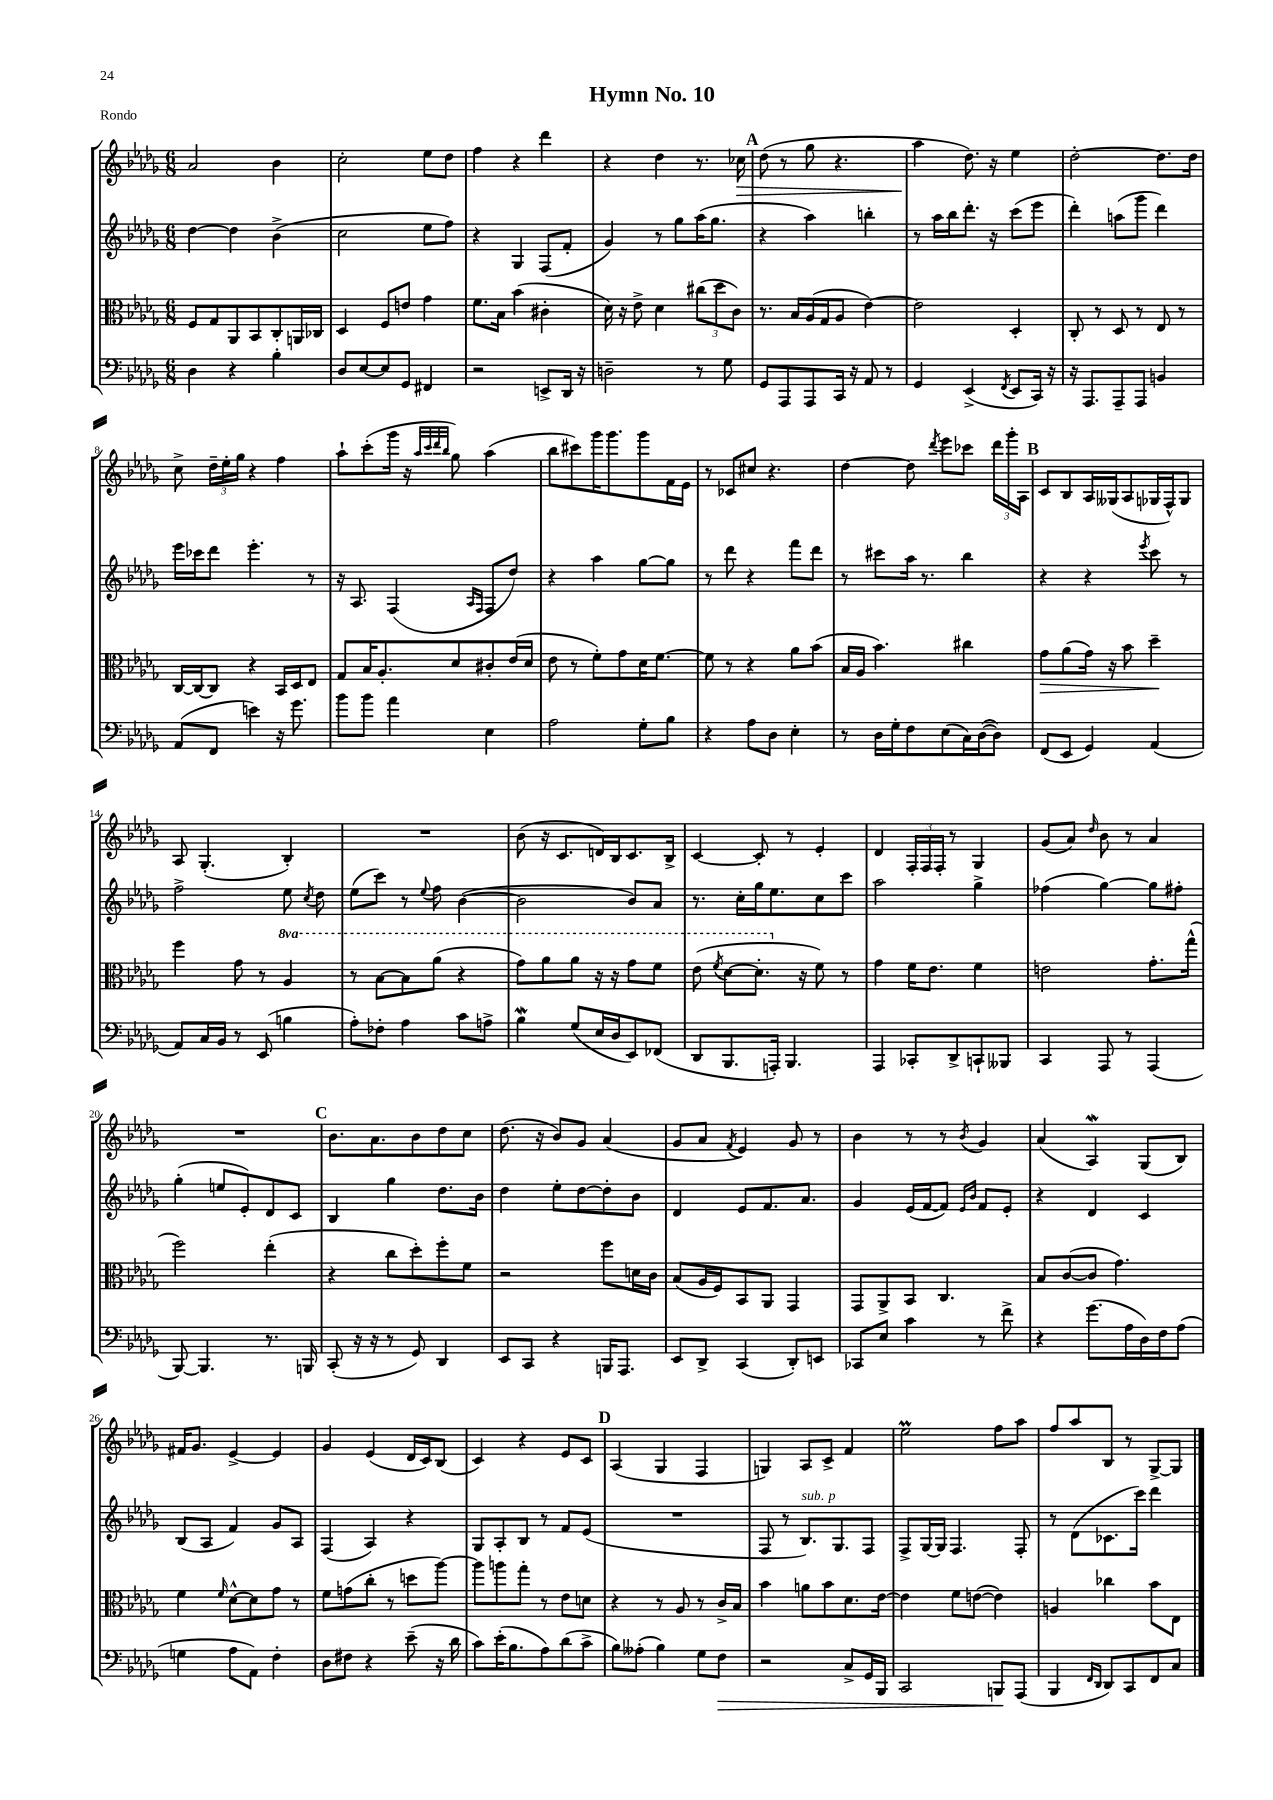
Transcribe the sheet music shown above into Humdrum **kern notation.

**kern	**kern	**kern	**kern
*staff4	*staff3	*staff2	*staff1
*clefF4	*clefC3	*clefG2	*clefG2
*k[b-e-a-d-g-]	*k[b-e-a-d-g-]	*k[b-e-a-d-g-]	*k[b-e-a-d-g-]
*M6/8	*M6/8	*M6/8	*M6/8
4D-	8F	[4dd-	2a-
.	8G-	.	.
4r	8AA-	4dd-]	.
.	8BB-	.	.
4B-'	8C'	(4b-^	4b-
.	16AA	.	.
.	16C-	.	.
=	=	=	=
8D-	4D-	2cc	2cc'
[8E-	.	.	.
8E-]	8F	.	.
8GG-	8e	.	.
4FF#	4g-	8ee-	8ee-
.	.	8ff)	8dd-
=	=	=	=
2r	8.f	4r	4ff
.	16B-	.	.
.	(4b-	4G-	4r
8EE^	4c#'	(8F	4ddd-
16DD-	.	8f'	.
16r	.	.	.
=	=	=	=
2D~	16d-)	4g-)	4r
.	16r	.	.
.	8e-^	.	.
.	4d-	8r	4dd-
.	.	8gg-	.
8r	(12cc#	(16aa-	8.r
.	.	8.gg-	.
.	12dd-	.	.
8G-	.	.	.
.	12c)	.	.
.	.	.	16cc-
=	=	=	=
8GG-	8.r	4r	(8dd-
8AAA-	.	.	8r
.	16B-	.	.
8AAA-	(16A-	4aa-)	8gg-
.	16G-	.	.
16CC	8A-	.	4.r
16r	.	.	.
8AA-	[4e-)	4bb'	.
8r	.	.	.
=	=	=	=
4GG-	2e-]	8r	4aa-
.	.	16aa-	.
.	.	16bb-	.
(4EE-^	.	8.ddd-'	8.dd-)
.	.	16r	16r
8qFF	.	.	.
8EE-	4D-'	(8ccc	4ee-
16CC)	.	8eee-	.
16r	.	.	.
=	=	=	=
16r	8C'	4ddd-')	[2dd-'
8.AAA-	.	.	.
.	8r	.	.
8AAA-~	8D-	(8aa	.
8AAA-	8r	8ggg-	.
4BB	8E-	4ddd-)	8.dd-]
.	8r	.	.
.	.	.	16dd-
=	=	=	=
(8AA-	[16C	16eee-	8cc^
.	16C_	16ccc-	.
8FF	8C]	8ddd-	24dd-~
.	.	.	24ee-'
.	.	.	24gg-
4e)	4r	4.eee-'	4r
16r	16BB-	.	4ff
8.g-	16D-	.	.
.	8E-	8r	.
=	=	=	=
8b-	8G-	16r	8aa-`
.	.	8.A-	.
8b-	16B-	.	(8ccc'
.	8.A-'	.	.
4a-	.	(4F	16ggg-
.	.	.	16r
.	.	.	32qqaa-
.	.	.	32qqccc
.	.	.	32qqddd-
.	.	.	32qqbb-
.	8d-	.	8gg-)
.	.	16qqA-	.
.	.	16qqF	.
4E-	8c#'	8F	(4aa-
.	(16e-	8dd-)	.
.	16d-	.	.
=	=	=	=
2A-	8e-	4r	8bb-
.	8r	.	8ccc#)
.	8f')	4aa-	16ggg-
.	.	.	8.ggg-
.	8g-	.	.
8G-'	16d-	[8gg-	8ggg-
.	[8.f	.	.
8B-	.	8gg-]	16f
.	.	.	16e-
=	=	=	=
4r	8f]	8r	8r
.	8r	8ddd-	8c-
8A-	4r	4r	8cc#
8D-	.	.	4.r
4E-'	8a-	8fff	.
.	(8b-	8ddd-	.
=	=	=	=
8r	16B-	8r	[4dd-
.	16A-	.	.
16D-	4.b-)	8ccc#	.
16G-'	.	.	.
8F	.	16aa-	8dd-]
.	.	8.r	.
.	.	.	8qddd-
(8E-	.	.	8eee-
16C)	4cc#	4bb-	8ccc-
([16D-	.	.	.
8D-])	.	.	24ddd-
.	.	.	24ggg-'
.	.	.	24A-
=	=	=	=
(8FF	8g-	4r	8c
8EE-	(8a-	.	8B-
4GG-)	16g-)	4r	16A-
.	16r	.	(16G--
.	8b-	.	8A-
.	.	8qeee-	.
(4AA-	4dd-~	8ccc	16G-
.	.	.	16F^^)
.	.	8r	8G-
=	=	=	=
8AA-)	4ff	2ff^	8A-
16C	.	.	(4.G-'
16BB-	.	.	.
8r	8g-	.	.
(8EE-	8r	.	.
4B	4a-	8ee-	4B-')
.	.	8qcc	.
.	.	8dd-	.
=	=	=	=
8A-')	8r	(8ee-	2.r
8F-'	[8b-	8ccc)	.
4A-	8b-]	8r	.
.	.	8qqee-	.
.	(8aa-	8ff	.
8c	4r	([4b-	.
8A^	.	.	.
=	=	=	=
4B-	8gg-)	2b-]	(8b-
.	8aa-	.	16r
.	.	.	8.c
(8G-	8aa-	.	.
16E-	16r	.	16d)
16D-	16r	.	16B-
8EE-)	8gg-	8b-)	8.c
(8FF-	8ff	8a-	.
.	.	.	16B-^
=	=	=	=
8DD-	(8ee-	8.r	[4c
.	8qff	.	.
8.BBB-	[8dd-	.	.
.	.	16cc'	.
.	8.dd-']	16gg-	8c']
16AAA')	.	8.ee-	.
4.BBB-	.	.	8r
.	16r	.	.
.	8f)	8cc	4e-'
.	8r	8ccc	.
=	=	=	=
4AAA-	4g-	2aa-	4d-
8CC-'	16f	.	24F'
.	.	.	24F
.	8.e-	.	.
.	.	.	24F'
8DD-^	.	.	8r
8CC`	4f	4gg-^	4G-
8BBB--	.	.	.
=	=	=	=
4CC	2e	(4ff-	(8g-
.	.	.	8a-)
.	.	.	16qqdd-
8AAA-	.	[4gg-)	8b-
8r	.	.	8r
(4AAA-	8.g-'	8gg-]	4a-
.	.	8ff#'	.
.	(16gg-^^	.	.
=	=	=	=
[8BBB-)	2ff)	(4gg-'	2.r
4.BBB-]	.	.	.
.	.	8ee	.
.	.	8e-')	.
8.r	(4ee-'	8d-	.
.	.	8c	.
16BBB	.	.	.
=	=	=	=
(8CC'	4r	4B-	8.b-
16r	.	.	.
16r	.	.	8.a-
8r	8cc	4gg-	.
8GG-)	8dd-')	.	8b-
4DD-	8ff'	8.dd-	8dd-
.	8f	.	8cc
.	.	16b-	.
=	=	=	=
8EE-	2r	4dd-	(8.dd-
8CC	.	.	.
.	.	.	16r
4r	.	8ee-'	8b-)
.	.	[8dd-	8g-
16BBB	8ff	8dd-']	(4a-
8.AAA-	.	.	.
.	16d	8b-	.
.	16c	.	.
=	=	=	=
8EE-	(8B-	4d-	8g-
8DD-^	16A-	.	8a-
.	16F)	.	.
.	.	.	8qf
(4CC	8BB-	8e-	4e-)
.	8AA-	8.f	.
8DD-')	4GG-	.	8g-
.	.	8.a-	.
8EE	.	.	8r
=	=	=	=
8CC-	8GG-	4g-	4b-
8E-	8AA-^	.	.
4c	8BB-	(16e-	8r
.	.	[16f	.
.	4.C	8f])	8r
.	.	16qqe-	.
.	.	16qqb-	8qb-
8r	.	8f	4g-
8f^	.	8e-'	.
=	=	=	=
4r	8B-	4r	(4a-
.	([8c	.	.
(8.g-	8c]	4d-	4A-)
.	4.g-)	.	.
16A-	.	.	.
16D-)	.	4c	(8G-
16F	.	.	.
(8A-	.	.	8B-)
=	=	=	=
4G	4f	(8B-	16f#
.	.	.	8.g-
.	.	8A-	.
.	16qqf	.	.
8A-	[8d-^^	4f)	[4e-^
8AA-)	8d-]	.	.
4F'	8g-	8g-	4e-]
.	8r	8A-	.
=	=	=	=
8D-	8f	(4F	4g-
8F#	(8g	.	.
4r	8cc'	4A-)	(4e-
.	8r	.	.
(8e-~	8dd	4r	16d-
.	.	.	16c)
16r	[8aa-)	.	(8B-
16d-	.	.	.
=	=	=	=
8c)	8aa-]	8G-	4c)
(16e-'	8aa	8A-'	.
8.B-	.	.	.
.	8gg-'	8B-	4r
8A-)	8r	8r	.
(8d-	8e-	8f	8e-
8c^	8d	(8e-	8c
=	=	=	=
8B-)	4r	2.r	(4A-
(8A--'	.	.	.
4B-)	8r	.	4G-
.	8A-	.	.
8G-	8r	.	4F
8F	16c^	.	.
.	16B-	.	.
=	=	=	=
2r	4b-	8F	4G)
.	.	8r	.
.	8a	8.B-)	8A-
.	8b-	.	8c^
.	.	8.G-	.
8C^	8.d-	.	4f
16GG-	.	8F	.
16BBB-	[16e-	.	.
=	=	=	=
2CC	4e-]	8F^	2ee-
.	.	[16G-	.
.	.	16G-]	.
.	8f	4.F	.
.	([8e	.	.
8BBB	4e])	.	8ff
(8AAA-	.	8F'	8aa-
=	=	=	=
4BBB-	4A	8r	8ff
.	.	(8d-	8aa-
16qqFF	.	.	.
16qqDD-	.	.	.
8DD-)	4cc-	8.c-	8B-
8CC	.	.	8r
.	.	16ccc)	.
8FF	8b-	4ddd-	[8G-^
8C	8E-	.	8G-]
==	==	==	==
*-	*-	*-	*-
